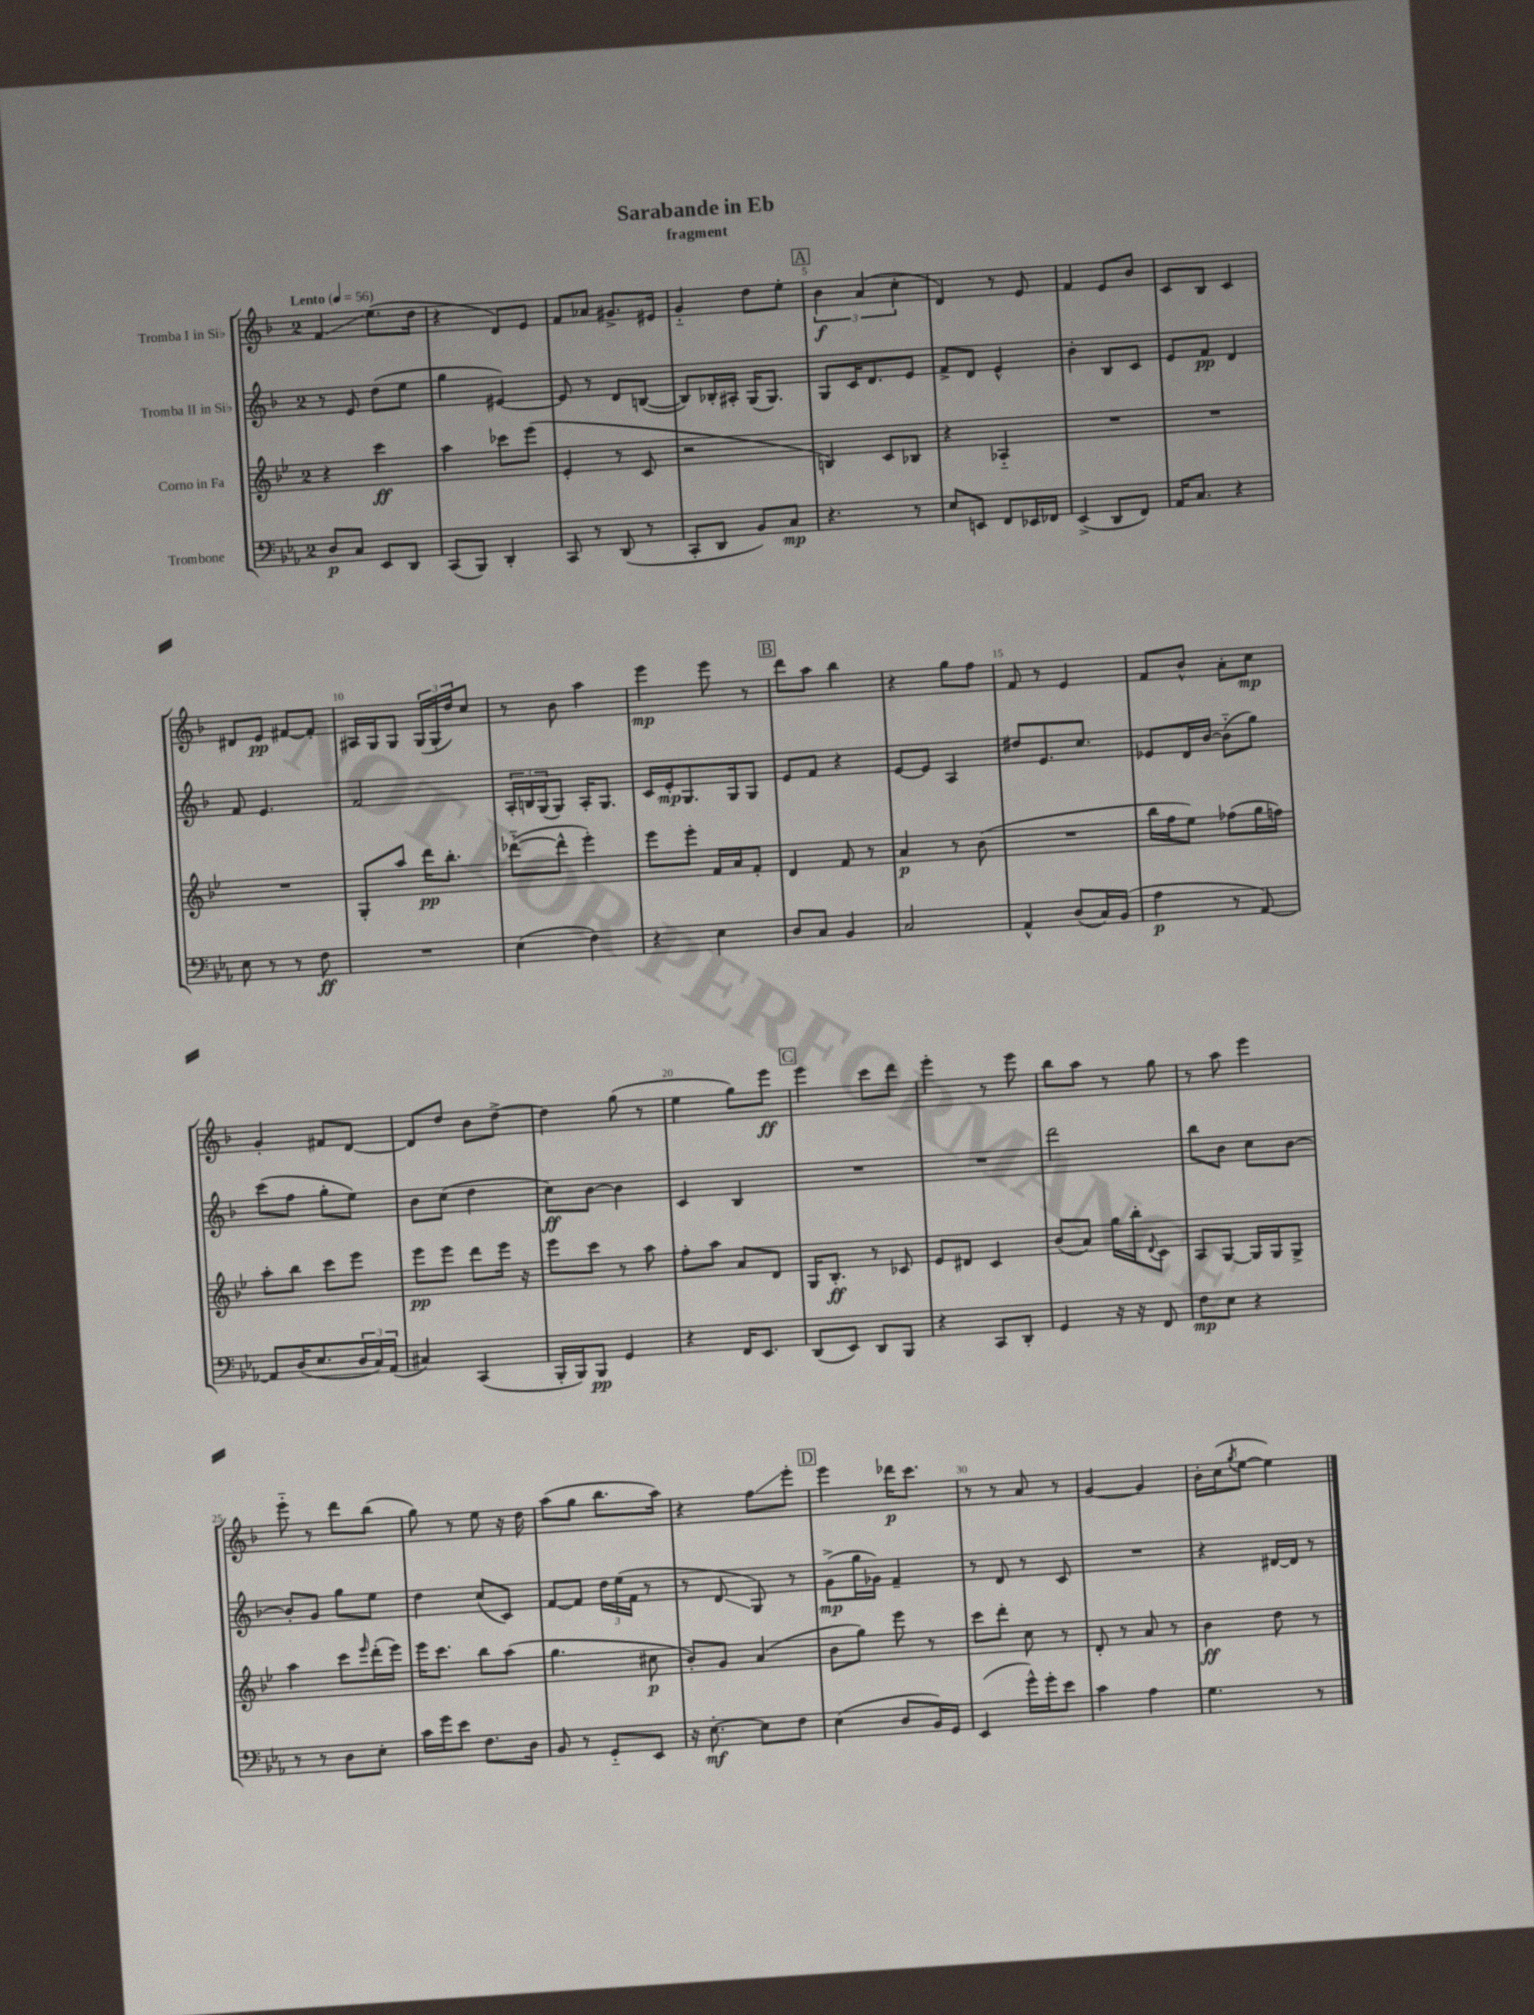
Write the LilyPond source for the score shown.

\header { title = "Sarabande in Eb" subtitle = "fragment" }
<<
\new StaffGroup <<
\new Staff = "s0" \with { instrumentName = "Tromba I in Sib" } {
    \clef treble \key f \major \once \override Staff.TimeSignature.style = #'single-digit \time 2/4 \tempo "Lento" 4 = 56
    f'4\glissando e''8.( d''16 |
    r4 d'8) e'8 |
    f'8 aes'8 gis'8.-> eis'16 |
    g'4-_ d''8 e''8-. |
    \mark \markup { \box "A" } \tuplet 3/2 { bes'4\f a'4( c''4-. } |
    d'4) r8 e'8 |
    f'4 e'8 bes'8 |
    c'8 bes8 c'4 |
    dis'8 e'8\pp fis'8~ fis'8-. |
    ais16 g16 g8 \tuplet 3/2 { g16( g16-. d''16) } c''8 |
    r8 bes'8 a''4 |
    e'''4\mp e'''8 r8 |
    \mark \markup { \box "B" } d'''8 a''8 bes''4 |
    r4 g''8 f''8 |
    f'8 r8 e'4 |
    f'8 bes'8-^ a'8-. c''8\mp |
    g'4-. fis'8 d'8~ |
    d'8 d''8 bes'8 d''8~-> |
    d''4 g''8( r8 |
    e''4 g''8) e'''8\ff |
    \mark \markup { \box "C" } e'''4 c'''8 d'''8 |
    e'''4-. r8 e'''8 |
    bes''8 a''8 r8 g''8 |
    r8 a''8 e'''4 |
    e'''8-_ r8 d'''8 bes''8( |
    g''8) r8 e''8 r16 d''16 |
    a''8( g''8 bes''8. a''16) |
    r4 f''8\glissando e'''8-. |
    \mark \markup { \box "D" } e'''4 des'''16\p c'''8. |
    r8 r8 a'8 r8 |
    g'4~ g'4 |
    bes'16-. c''16( \acciaccatura { g''8 } e''8~ e''4) \bar "|." |
}
\new Staff = "s1" \with { instrumentName = "Tromba II in Sib" } {
    \clef treble \key f \major \once \override Staff.TimeSignature.style = #'single-digit \time 2/4
    r8 e'8 d''8( e''8 |
    g''4 eis'4~) |
    eis'8 r8 d'8 b8~( |
    b8) bes16-. ais16-. g16( g8.) |
    \mark \markup { \box "A" } g8 c'16 d'8. e'8 |
    f'8-> d'8 e'4-^ |
    bes'4-. bes8 c'8 |
    e'8 f'8\pp d'4 |
    f'8 e'4. |
    f'2 |
    \tuplet 3/2 { a16-. b16 g16( } g8) a16-. g8. |
    c'16 e'16-.\mp g8. g16 g8 |
    \mark \markup { \box "B" } e'8 f'8 r4 |
    e'8~ e'8 a4 |
    dis''8 e'8. c''8. |
    ees'8 d'16 bes'16~ bes'8-_( g''8) |
    c'''8( f''8 g''8-. e''8) |
    bes'8 c''8( d''4 |
    c''8\ff) bes'8~ bes'4 |
    c'4 bes4 |
    \mark \markup { \box "C" } R2 |
    R2 |
    d'''2 |
    bes''8 bes'8 c''8 bes'8~ |
    bes'8-. g'8 g''8 e''8 |
    d''4 c''8( c'8) |
    f'8~ f'8 \tuplet 3/2 { d''16 e''16( f'16 } r8 |
    r8 d'8\glissando g8) r8 |
    \mark \markup { \box "D" } g'8->\mp( g''16 ges'16) f'4-- |
    r8 d'8 r8 c'8 |
    R2 |
    r4 dis'16~ dis'16 r8 \bar "|." |
}
\new Staff = "s2" \with { instrumentName = "Corno in Fa" } {
    \clef treble \key bes \major \once \override Staff.TimeSignature.style = #'single-digit \time 2/4
    r4 c'''4\ff |
    a''4 ces'''8 ees'''8( |
    ees'4-. r8 c'8 |
    r2 |
    \mark \markup { \box "A" } b4) c'8 bes8 |
    r4 aes4-_ |
    R2 |
    R2 |
    R2 |
    g8-. a''8 d'''16\pp bes''8.-. |
    des'''8~-_( des'''8-^ ees'''4-.) |
    ees'''8 ees'''8-. f'16 a'16 f'8-. |
    \mark \markup { \box "B" } d'4 f'8 r8 |
    a'4\p r8 bes'8( |
    R2 |
    bes''16 f''16 ees''8) fes''8( g''16 f''16) |
    a''8-. bes''8 c'''8 ees'''8 |
    ees'''8\pp ees'''8 d'''8 ees'''16 r16 |
    ees'''8 c'''8 r8 a''8 |
    f''8-. a''8 a'8 d'8 |
    \mark \markup { \box "C" } g16 bes8.-.\ff r8 ces'8 |
    ees'8 dis'8 c'4 |
    bes'8( a'8) g''16 bes''16-. \appoggiatura { d'8 } c'8 |
    a8 g8~ g16 g16 g8-> |
    a''4 c'''8 \grace { ees'''16 } d'''16-.( ees'''16) |
    ees'''16 c'''8. bes''8 a''8( |
    g''4. cis''8\p |
    bes'8-.) g'8 a'4( |
    \mark \markup { \box "D" } bes'8 g''8) ees'''8 r8 |
    c'''8 d'''8-. c''8 r8 |
    d'8-. r8 a'8 r8 |
    bes'4\ff d''8 r8 \bar "|." |
}
\new Staff = "s3" \with { instrumentName = "Trombone" } {
    \clef bass \key ees \major \once \override Staff.TimeSignature.style = #'single-digit \time 2/4
    d8\p c8 ees,8 d,8 |
    c,8( bes,,8) d,4-. |
    c,8 r8 d,8( r8 |
    c,8-. d,8 bes,8) c8\mp |
    \mark \markup { \box "A" } r4. r8 |
    ees8 e,8 f,8 ees,16 fes,16 |
    ees,4->( d,8 f,8) |
    aes,16 c8. r4 |
    ees8 r8 r8 f8\ff |
    R2 |
    ees4( f4) |
    r4 ees4 |
    \mark \markup { \box "B" } d8 c8 bes,4 |
    c2 |
    aes,4-^ d8( c16) bes,16( |
    aes4\p r8 aes,8~) |
    aes,8 d16( ees8. \tuplet 3/2 { d16 c16) aes,16( } |
    cis4) c,4( |
    bes,,16-. bes,,16) bes,,8\pp g,4 |
    r4 f,16 ees,8. |
    \mark \markup { \box "C" } d,8( ees,8) d,8 bes,,8 |
    r4 c,8 d,8-. |
    g,4 r16 r16 f,8 |
    f8\mp ees8 r4 |
    r8 r8 d8 ees8-. |
    c'16 g'16 ees'8 f8. d16 |
    bes,8 r8 g,8-_ ees,8 |
    r16 ees8.~-.\mf ees8 f8 |
    \mark \markup { \box "D" } ees4( d8 bes,16) g,16 |
    ees,4( g'16-^) g'16-. ees'8 |
    c'4 aes4 |
    g4. r8 \bar "|." |
}
>>
>>
\layout { \context { \Score \override BarNumber.break-visibility = ##(#f #t #t) barNumberVisibility = #(every-nth-bar-number-visible 5) } }
